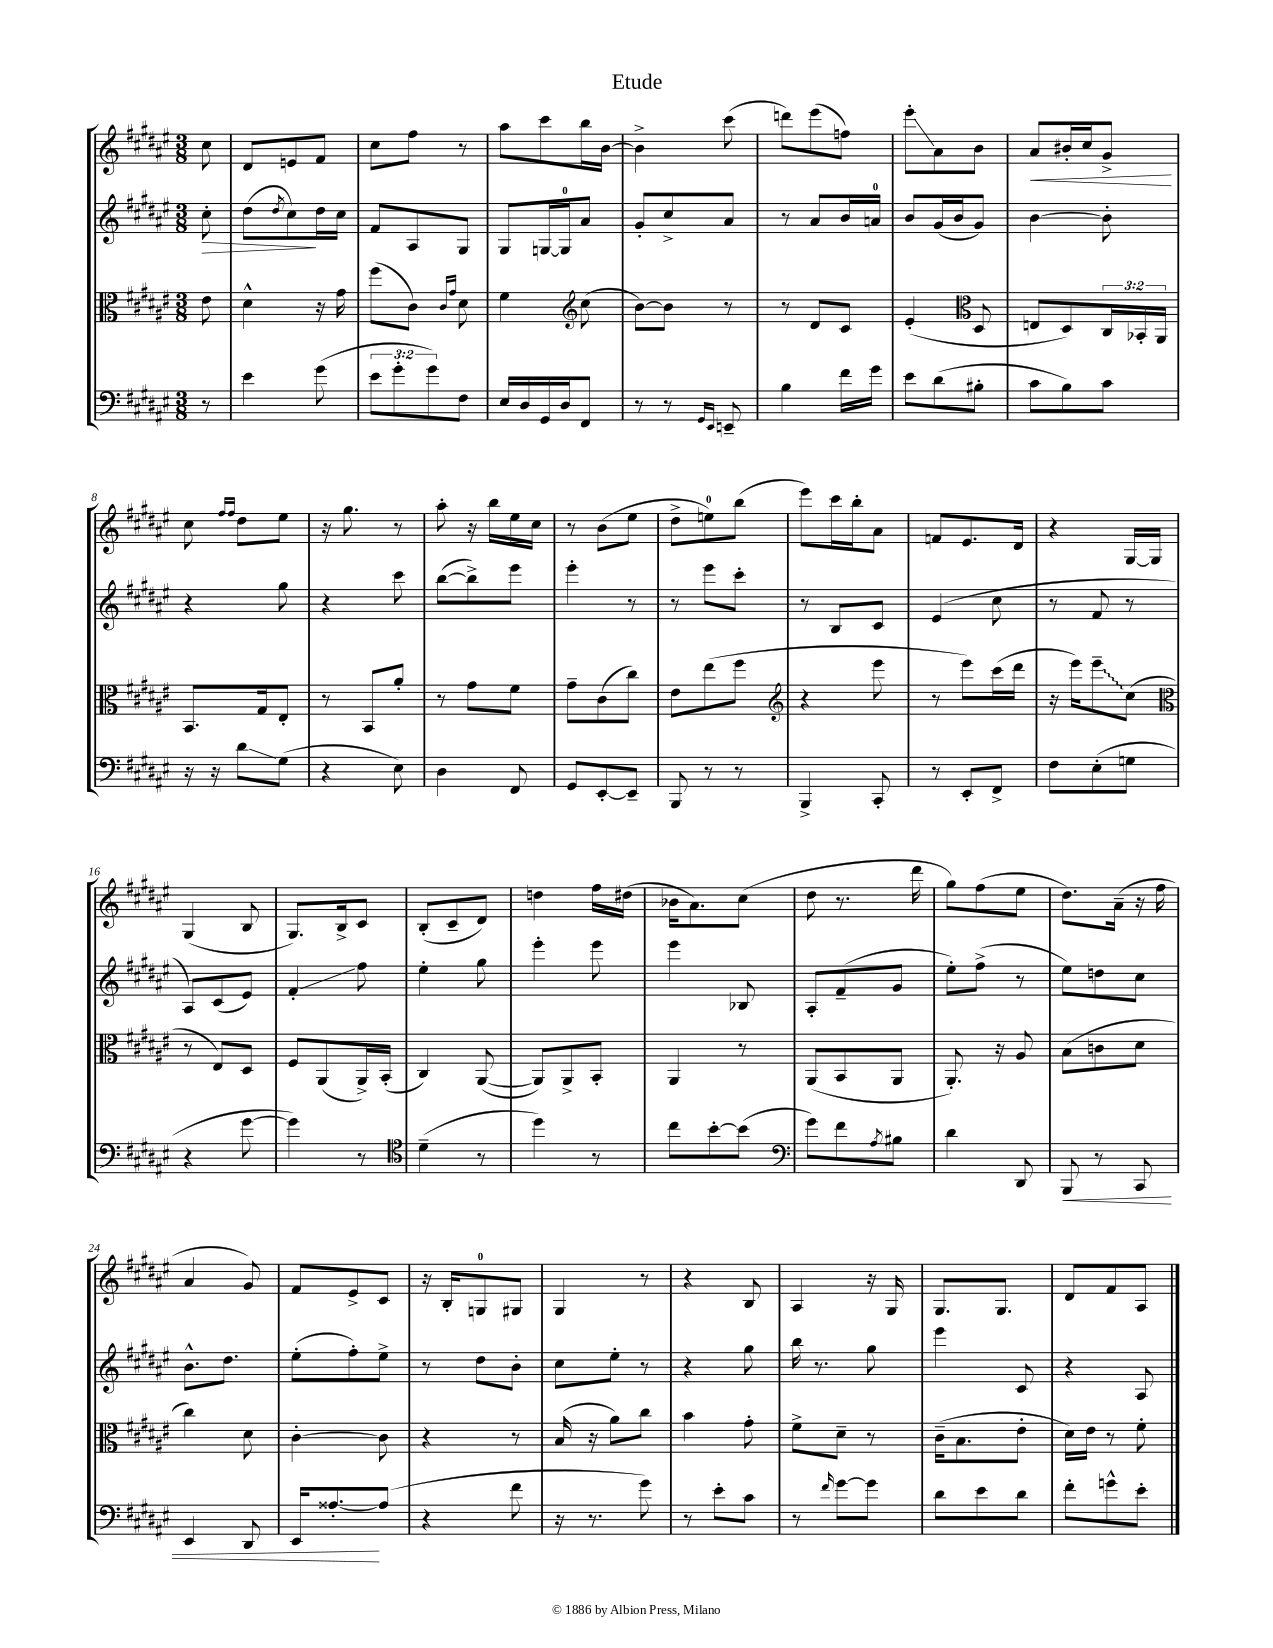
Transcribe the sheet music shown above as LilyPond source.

\header { title = "Etude" }
<<
\new StaffGroup <<
\new Staff = "s0" {
    \clef treble \key fis \major \numericTimeSignature \time 3/8 \partial 8
    cis''8 |
    dis'8 e'8 fis'8 |
    cis''8 fis''8 r8 |
    ais''8 cis'''8 b''16 b'16~ |
    b'4-> cis'''8( |
    d'''8) eis'''8( f''8) |
    eis'''8-.\glissando ais'8 b'8 |
    ais'8\< bis'16-. cis''16 gis'8->\! |
    cis''8 \grace { fis''16 fis''16 } dis''8 eis''8 |
    r16 gis''8. r8 |
    ais''8-. r16 b''16 eis''16 cis''16 |
    r8 b'8( eis''8 |
    dis''8-> e''8-0) b''8( |
    eis'''8) cis'''16 b''16-. ais'8 |
    f'8 eis'8. dis'16 |
    r4 gis16~ gis16 |
    gis4( b8 |
    gis8.) b16-> cis'8 |
    b8-.( cis'8-- dis'8) |
    d''4 fis''16 dis''16( |
    bes'16 ais'8.) cis''8( |
    dis''8 r8. dis'''16 |
    gis''8) fis''8( eis''8 |
    dis''8.) ais'16--( r16 fis''16 |
    ais'4 gis'8) |
    fis'8 eis'8-> cis'8 |
    r16 b16-. g8-0 gis8 |
    gis4 r8 |
    r4 b8 |
    ais4 r16 gis16 |
    gis8. gis8. |
    dis'8 fis'8 ais8 \bar "|." |
}
\new Staff = "s1" {
    \clef treble \key fis \major \numericTimeSignature \time 3/8 \partial 8
    cis''8-.\> |
    dis''8( \acciaccatura { dis''8 } cis''8\!) dis''16 cis''16 |
    fis'8 ais8 gis8 |
    gis8 g16~ g16-0 ais'8 |
    gis'8-. cis''8-> ais'8 |
    r8 ais'8 b'16 a'16-0 |
    b'8 gis'16( b'16 gis'8) |
    b'4~ b'8-. |
    r4 gis''8 |
    r4 cis'''8 |
    b''8~( b''8->) eis'''8 |
    eis'''4-. r8 |
    r8 eis'''8 cis'''8-. |
    r8 b8 cis'8 |
    eis'4( cis''8 |
    r8 fis'8 r8 |
    ais8) cis'8( eis'8) |
    fis'4-.\glissando fis''8 |
    eis''4-. gis''8 |
    eis'''4-. eis'''8 |
    eis'''4 bes8 |
    ais8-. fis'8--( gis'8 |
    eis''8-.) fis''8->( r8 |
    eis''8) d''8 cis''8 |
    b'8.-^ dis''8. |
    eis''8-.( fis''8-.) eis''8-> |
    r8 dis''8 b'8-. |
    cis''8 eis''8-. r8 |
    r4 gis''8 |
    b''16 r8. gis''8 |
    eis'''4 cis'8 |
    r4 ais8 \bar "|." |
}
\new Staff = "s2" {
    \clef alto \key fis \major \numericTimeSignature \time 3/8 \override Staff.TupletNumber.text = #tuplet-number::calc-fraction-text \partial 8
    eis'8 |
    dis'4-^ r16 gis'16 |
    fis''8( cis'8) \grace { cis'16 gis'16 } dis'8 |
    fis'4 \clef treble cis''8( |
    b'8~) b'8 r8 |
    r8 dis'8 cis'8 |
    eis'4-.( \clef alto dis8 |
    e8 dis8) \tuplet 3/2 { cis16 bes,16-. ais,16 } |
    b,8. gis16 eis8-. |
    r8 b,8 ais'8-. |
    r8 gis'8 fis'8 |
    gis'8-- cis'8( cis''8) |
    eis'8 eis''8( fis''8 |
    \clef treble r4 eis'''8 |
    r8 eis'''8) cis'''16( dis'''16 |
    r16 eis'''16) \once \override Glissando.style = #'zigzag eis'''8--\glissando cis''8( |
    \clef alto r8 eis8) dis8 |
    fis8 ais,8( ais,16->) b,16-.( |
    cis4) ais,8~( |
    ais,8) ais,8-> b,8-. |
    ais,4 r8 |
    ais,8( b,8 ais,8 |
    ais,8.-.) r16 ais8 |
    b8( c'8 dis'8 |
    cis''4) dis'8 |
    cis'4~-. cis'8 |
    r4 r8 |
    b16( r16 ais'8) cis''8 |
    b'4 gis'8-. |
    fis'8-> dis'8-- r8 |
    cis'16--( b8. eis'8-. |
    dis'16) eis'16 r8 fis'8-. \bar "|." |
}
\new Staff = "s3" {
    \clef bass \key fis \major \numericTimeSignature \time 3/8 \override Staff.TupletNumber.text = #tuplet-number::calc-fraction-text \partial 8
    r8 |
    eis'4 gis'8( |
    \tuplet 3/2 { eis'8 gis'8-. gis'8) } fis8 |
    eis16 dis16 gis,16 dis16 fis,8 |
    r8 r8 \grace { gis,16 eis,16 } e,8-- |
    b4 fis'16 gis'16 |
    eis'8 dis'8( bis8-. |
    cis'8 b8) cis'8 |
    r16 r16 dis'8\glissando gis8( |
    r4 eis8) |
    dis4 fis,8 |
    gis,8 eis,8~-. eis,8-- |
    b,,8 r8 r8 |
    b,,4-> cis,8-. |
    r8 eis,8-. fis,8-> |
    fis8 eis8-.( g8 |
    r4 gis'8~ |
    gis'4) r8 |
    \clef tenor dis'4--( r8 |
    dis''4) r8 |
    cis''8 b'8~-. b'8( |
    \clef bass gis'8) fis'8 \acciaccatura { ais8 } bis8 |
    dis'4 dis,8 |
    b,,8\< r8 cis,8 |
    eis,4 dis,8 |
    eis,16 aisis8.~-.\! aisis8( |
    r4 fis'8 |
    r16 r8. gis'8) |
    r8 eis'8-. cis'8 |
    r8 \grace { fis'16 } gis'8~ gis'8 |
    dis'8 eis'8 dis'8 |
    fis'8-. g'8-^ eis'8-. \bar "|." |
}
>>
>>
